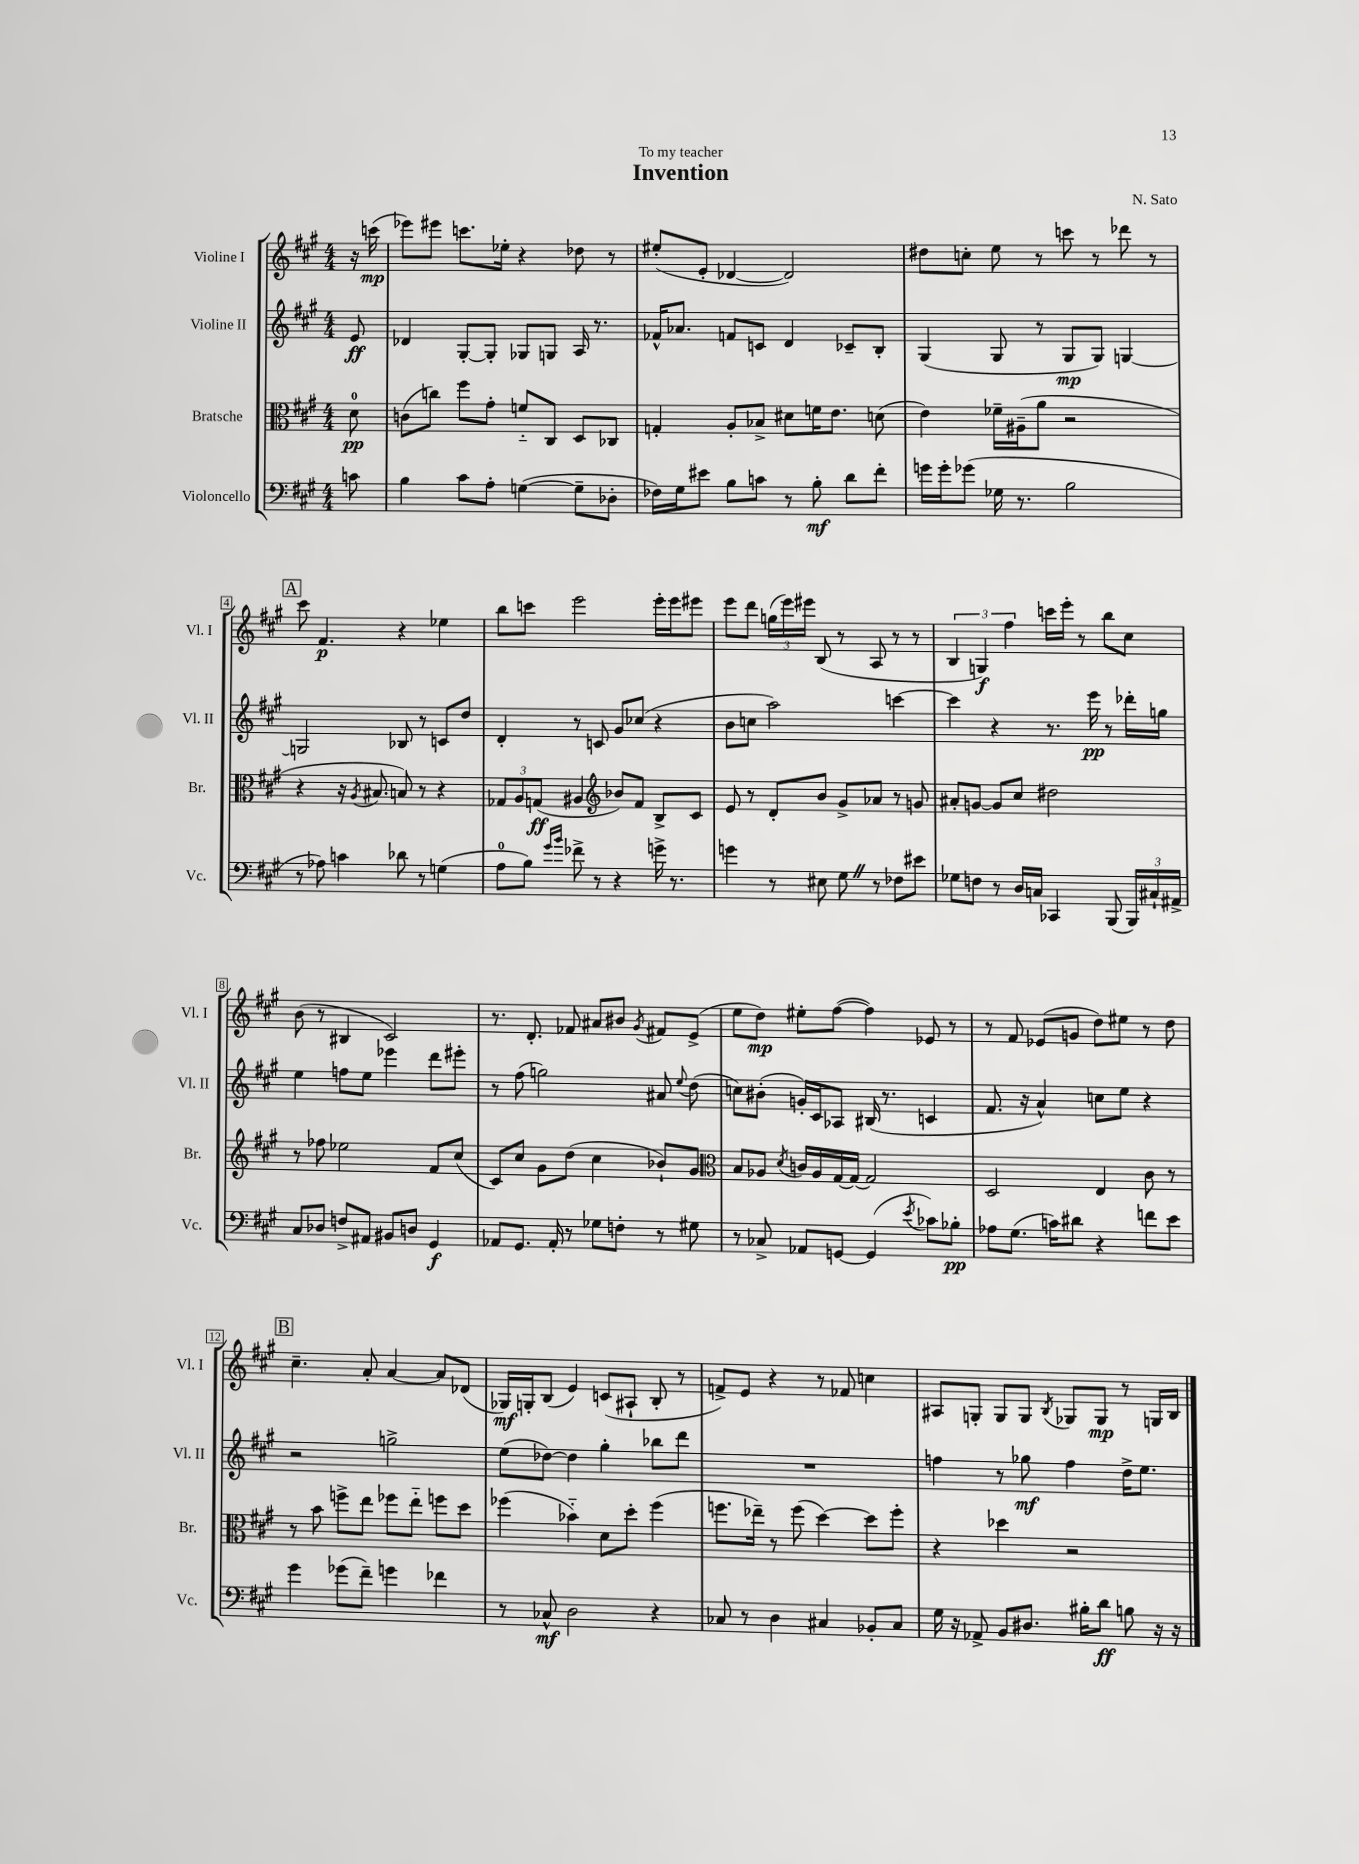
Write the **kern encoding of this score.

**kern	**dynam	**kern	**dynam	**kern	**dynam	**kern	**dynam
*part4	*part4	*part3	*part3	*part2	*part2	*part1	*part1
*staff4	*staff4	*staff3	*staff3	*staff2	*staff2	*staff1	*staff1
*I"Violoncello	*	*I"Bratsche	*	*I"Violine II	*	*I"Violine I	*
*I'Vc.	*	*I'Br.	*	*I'Vl. II	*	*I'Vl. I	*
*clefF4	*	*clefC3	*	*clefG2	*	*clefG2	*
*k[f#c#g#]	*	*k[f#c#g#]	*	*k[f#c#g#]	*	*k[f#c#g#]	*
*M4/4	*	*M4/4	*	*M4/4	*	*M4/4	*
=	=	=	=	=	=	=	=
8cn\	.	8d\	pp	8e/	ff	16r	.
.	.	.	.	.	.	(16cccn\	mp
=1	=1	=1	=1	=1	=1	=1	=1
4B\	.	(8cn\L	.	4d-X/	.	8eee-X\L)	.
.	.	8ccn\J)	.	.	.	8eee#X\J	.
8c#\L	.	8ff#\L	.	[8G#'/L	.	8.cccn\L	.
8A'\J	.	8g#'\J	.	8G#'/J]	.	.	.
.	.	.	.	.	.	16ee-X'\Jk	.
([4Gn\	.	8fn/L	.	8G-X/L	.	4r	.
.	.	8C#/J	.	8Gn/J	.	.	.
8G~\L]	.	8D/L	.	16A/	.	8dd-X\	.
.	.	.	.	8.r	.	.	.
8D-X'\J	.	8C-X/J	.	.	.	8r	.
=2	=2	=2	=2	=2	=2	=2	=2
16F-X\LL)	.	4Gn'/	.	16f-X^^/KL	.	(8ee#X'/L	.
16G#\J	.	.	.	8.a-X/J	.	.	.
8e#X\J	.	.	.	.	.	8e'/J	.
8B\L	.	8A'/L	.	8fn/L	.	[4d-X/	.
8cn\J	.	8B-X^/J	.	8cn/J	.	.	.
8r	.	8d#X\L	.	4d/	.	2d-/])	.
8B'\	mf	16fn\K	.	.	.	.	.
.	.	8.e\J	.	.	.	.	.
8d\L	.	.	.	8c-X~/L	.	.	.
8f#'\J	.	(8dn\	.	8B'/J	.	.	.
=3	=3	=3	=3	=3	=3	=3	=3
16gn\LL	.	4e\)	.	(4G#/	.	8dd#X\L	.
16g'\J	.	.	.	.	.	.	.
(8g-X\J	.	.	.	.	.	8ccn'\J	.
16G-X\	.	16f-X~\LL	.	8G#/	.	8ee\	.
8.r	.	(16A#X~\J	.	.	.	.	.
.	.	8a\J	.	8r	.	8r	.
2B\	.	2r	.	8G#/L	mp	8cccn\	.
.	.	.	.	8G#/J)	.	8r	.
.	.	.	.	[4Gn/	.	8ddd-X\	.
.	.	.	.	.	.	8r	.
!!LO:LB:g=z
!!LO:REH:place=s1:t=A
=4	=4	=4	=4	=4	=4	=4	=4
8r	.	4r	.	2Gn/]	.	8ccc#\	.
8A-X\)	.	.	.	.	.	4.f#/	p
4cn\	.	16r	.	.	.	.	.
.	.	8qA/	.	.	.	.	.
.	.	8.B#X/	.	.	.	.	.
8d-X\	.	8Bn/)	.	8B-X/	.	4r	.
8r	.	8r	.	8r	.	.	.
(4Gn\	.	4r	.	8cn/L	.	4ee-X\	.
.	.	.	.	8dd/J	.	.	.
=5	=5	=5	=5	=5	=5	=5	=5
8A\L	.	12G-X/L	.	4d'/	.	8bb\L	.
.	.	12A/	.	.	.	.	.
8B\J)	.	.	.	.	.	8cccn\J	.
.	.	(12Gn/J	ff	.	.	.	.
16qqg#/LL	.	.	.	.	.	.	.
16qqb/JJ	.	.	.	.	.	.	.
8f-X^\	.	4A#X/	.	8r	.	2eee\	.
8r	.	.	.	8cn/	.	.	.
*	*	*clefG2	*	*	*	*	*
4r	.	8b-X/L)	.	8g#/L	.	.	.
.	.	8f#/J	.	(8cc-X/J	.	.	.
16gn^\	.	8B^/L	.	4r	.	16eee'\LL	.
8.r	.	.	.	.	.	16eee\J	.
.	.	8c#/J	.	.	.	8eee#X\J	.
=6	=6	=6	=6	=6	=6	=6	=6
4gn\	.	8e/	.	8b\L	.	8eee\L	.
.	.	8r	.	8ccn\J	.	8ddd\J	.
8r	.	8d'/L	.	2aa\)	.	(24ggn\LL	.
.	.	.	.	.	.	24eee\)	.
.	.	.	.	.	.	24eee#X\JJ	.
8E#X\	.	8b/J	.	.	.	(8B/	.
8G#Z\	.	8g#^/L	.	.	.	8r	.
8r	.	8a-X/J	.	.	.	8A/	.
8F-X\L	.	8r	.	[4cccn\	.	8r	.
8e#X\J	.	8gn/	.	.	.	8r	.
=7	=7	=7	=7	=7	=7	=7	=7
8G-X\L	.	8a#X'/L	.	4ccc\]	.	6B/	.
8Fn\J	.	[8gn/J	.	.	.	.	.
.	.	.	.	.	.	6Gn/)	f
8r	.	8g/L]	.	4r	.	.	.
.	.	.	.	.	.	6ff#\	.
16D/LL	.	8cc#/J	.	.	.	.	.
16Cn/JJ	.	.	.	.	.	.	.
4CC-X/	.	2dd#X\	.	8.r	.	16cccn\LL	.
.	.	.	.	.	.	16eee'\JJ	.
.	.	.	.	.	.	8r	.
.	.	.	.	16eee\	pp	.	.
(8BBB/	.	.	.	8r	.	8bb\L	.
24BBB/LL)	.	.	.	16ddd-X'\LL	.	8cc#\J	.
24C#X`/	.	.	.	.	.	.	.
.	.	.	.	16ggn\JJ	.	.	.
24AA#X^/JJ	.	.	.	.	.	.	.
!!LO:LB:g=z
=8	=8	=8	=8	=8	=8	=8	=8
8C#/L	.	8r	.	4ee\	.	(8b\	.
8D-X/J	.	8ff-X\	.	.	.	8r	.
8Fn^/L	.	2ee-X\	.	8ffn\L	.	4B#X/	.
8AA#X/J	.	.	.	8ee\J	.	.	.
8BB#X/L	.	.	.	4eee-X\	.	2c#/)	.
8Dn/J	.	.	.	.	.	.	.
4GG#/	f	8f#/L	.	8ddd\L	.	.	.
.	.	(8cc#/J	.	8eee#X'\J	.	.	.
=9	=9	=9	=9	=9	=9	=9	=9
8AA-X/L	.	8c#/L)	.	8r	.	8.r	.
8.GG#/J	.	8cc#/J	.	(8ff#\	.	.	.
.	.	.	.	.	.	8.d'/	.
.	.	8g#\L	.	2ggn\)	.	.	.
16AA-'/	.	.	.	.	.	.	.
8r	.	(8dd\J	.	.	.	8f-X/	.
8G-X\L	.	4cc#\	.	.	.	8a#X/L	.
8Fn'\J	.	.	.	.	.	8b#X/J	.
.	.	.	.	.	.	8qg#/	.
8r	.	8b-X`/L)	.	8a#X/	.	8f#X/L	.
.	.	.	.	8qqee/	.	.	.
8G#X\	.	8g#/J	.	(8dd\	.	(8e^/J	.
=10	=10	=10	=10	=10	=10	=10	=10
*	*	*clefC3	*	*	*	*	*
8r	.	8B/L	.	8ccn\L)	.	8ee\L	.
8C-X^/	.	8A-X/J	.	(8b#X'\J	.	8dd\J)	mp
.	.	8qd/	.	.	.	.	.
8AA-X/L	.	16cn/LL	.	16gn'/LL)	.	8ee#X'\L	.
.	.	16A-/	.	16c#/J	.	.	.
[8GGn/J	.	[16G#/	.	8A-X/J	.	([8ff#\J	.
.	.	16G#/JJ_	.	.	.	.	.
(4GG/]	.	2G#/]	.	(16B#X/	.	4ff#\])	.
.	.	.	.	8.r	.	.	.
8qe/	.	.	.	.	.	.	.
8c-X\L)	.	.	.	4cn/	.	8e-X/	.
8B-X'\J	pp	.	.	.	.	8r	.
=11	=11	=11	=11	=11	=11	=11	=11
8A-X\L	.	2D/	.	8.f#/	.	8r	.
(8.G#\J	.	.	.	.	.	8f#/	.
.	.	.	.	16r	.	.	.
.	.	.	.	4a^^/)	.	(8e-X/L	.
16cn\KL)	.	.	.	.	.	.	.
8d#X\J	.	.	.	.	.	8gn/J	.
4r	.	4E/	.	8ccn\L	.	8dd\L)	.
.	.	.	.	8ee\J	.	8ee#X\J	.
8fn\L	.	8c#\	.	4r	.	8r	.
8e\J	.	8r	.	.	.	8dd\	.
!!LO:LB:g=z
!!LO:REH:place=s1:t=B
=12	=12	=12	=12	=12	=12	=12	=12
4g#\	.	8r	.	2r	.	4.cc#~\	.
.	.	8b\	.	.	.	.	.
(8g-X\L	.	8ffn^\L	.	.	.	.	.
8f#~\J)	.	8ee\J	.	.	.	8a'/	.
4gn\	.	8ff-X\L	.	2ggn^\	.	[4a/	.
.	.	8ee\J	.	.	.	.	.
4f-X\	.	8ffn\L	.	.	.	8a/L]	.
.	.	8dd\J	.	.	.	(8d-X/J	.
=13	=13	=13	=13	=13	=13	=13	=13
8r	.	(4ff-X\	.	(8ee\L	.	16G-X/LL)	mf
.	.	.	.	.	.	16Gn'/J	.
8C-X^^/	mf	.	.	[8dd-X\J)	.	(8B/J	.
2D\	.	4b-X\)	.	4dd-\]	.	4e/)	.
.	.	8d\L	.	4gg#'\	.	(8cn/L	.
.	.	8dd'\J	.	.	.	8A#X`/J	.
4r	.	(4ff-\	.	8bb-X\L	.	8B'/	.
.	.	.	.	8ddd\J	.	8r	.
=14	=14	=14	=14	=14	=14	=14	=14
8C-X/	.	8.ffn\L	.	1r	.	8fn^/L)	.
8r	.	.	.	.	.	8e/J	.
.	.	16ee-X~\Jk)	.	.	.	.	.
4D\	.	8r	.	.	.	4r	.
.	.	(8ff\	.	.	.	.	.
4C#X/	.	[4dd\)	.	.	.	8r	.
.	.	.	.	.	.	8f-X/	.
8BB-X'/L	.	8dd\L]	.	.	.	4ccn\	.
8C#/J	.	8ff'\J	.	.	.	.	.
=15	=15	=15	=15	=15	=15	=15	=15
16G#\	.	4r	.	4ffn\	.	8A#X/L	.
16r	.	.	.	.	.	.	.
8AA-X^/	.	.	.	.	.	8Gn'/J	.
8BB/L	.	4dd-X\	.	8r	.	8G/L	.
8.D#X/J	.	.	.	8gg-X\	mf	8G/J	.
.	.	.	.	.	.	8qB/	.
.	.	2r	.	4ff\	.	8G-X/L	.
16B#X'\KL	.	.	.	.	.	.	.
8d\J	ff	.	.	.	.	8G-/J	mp
8Bn\	.	.	.	16dd^\KL	.	8r	.
.	.	.	.	8.ee\J	.	.	.
16r	.	.	.	.	.	16Gn/LL	.
16r	.	.	.	.	.	16B/JJ	.
==	==	==	==	==	==	==	==
*-	*-	*-	*-	*-	*-	*-	*-
